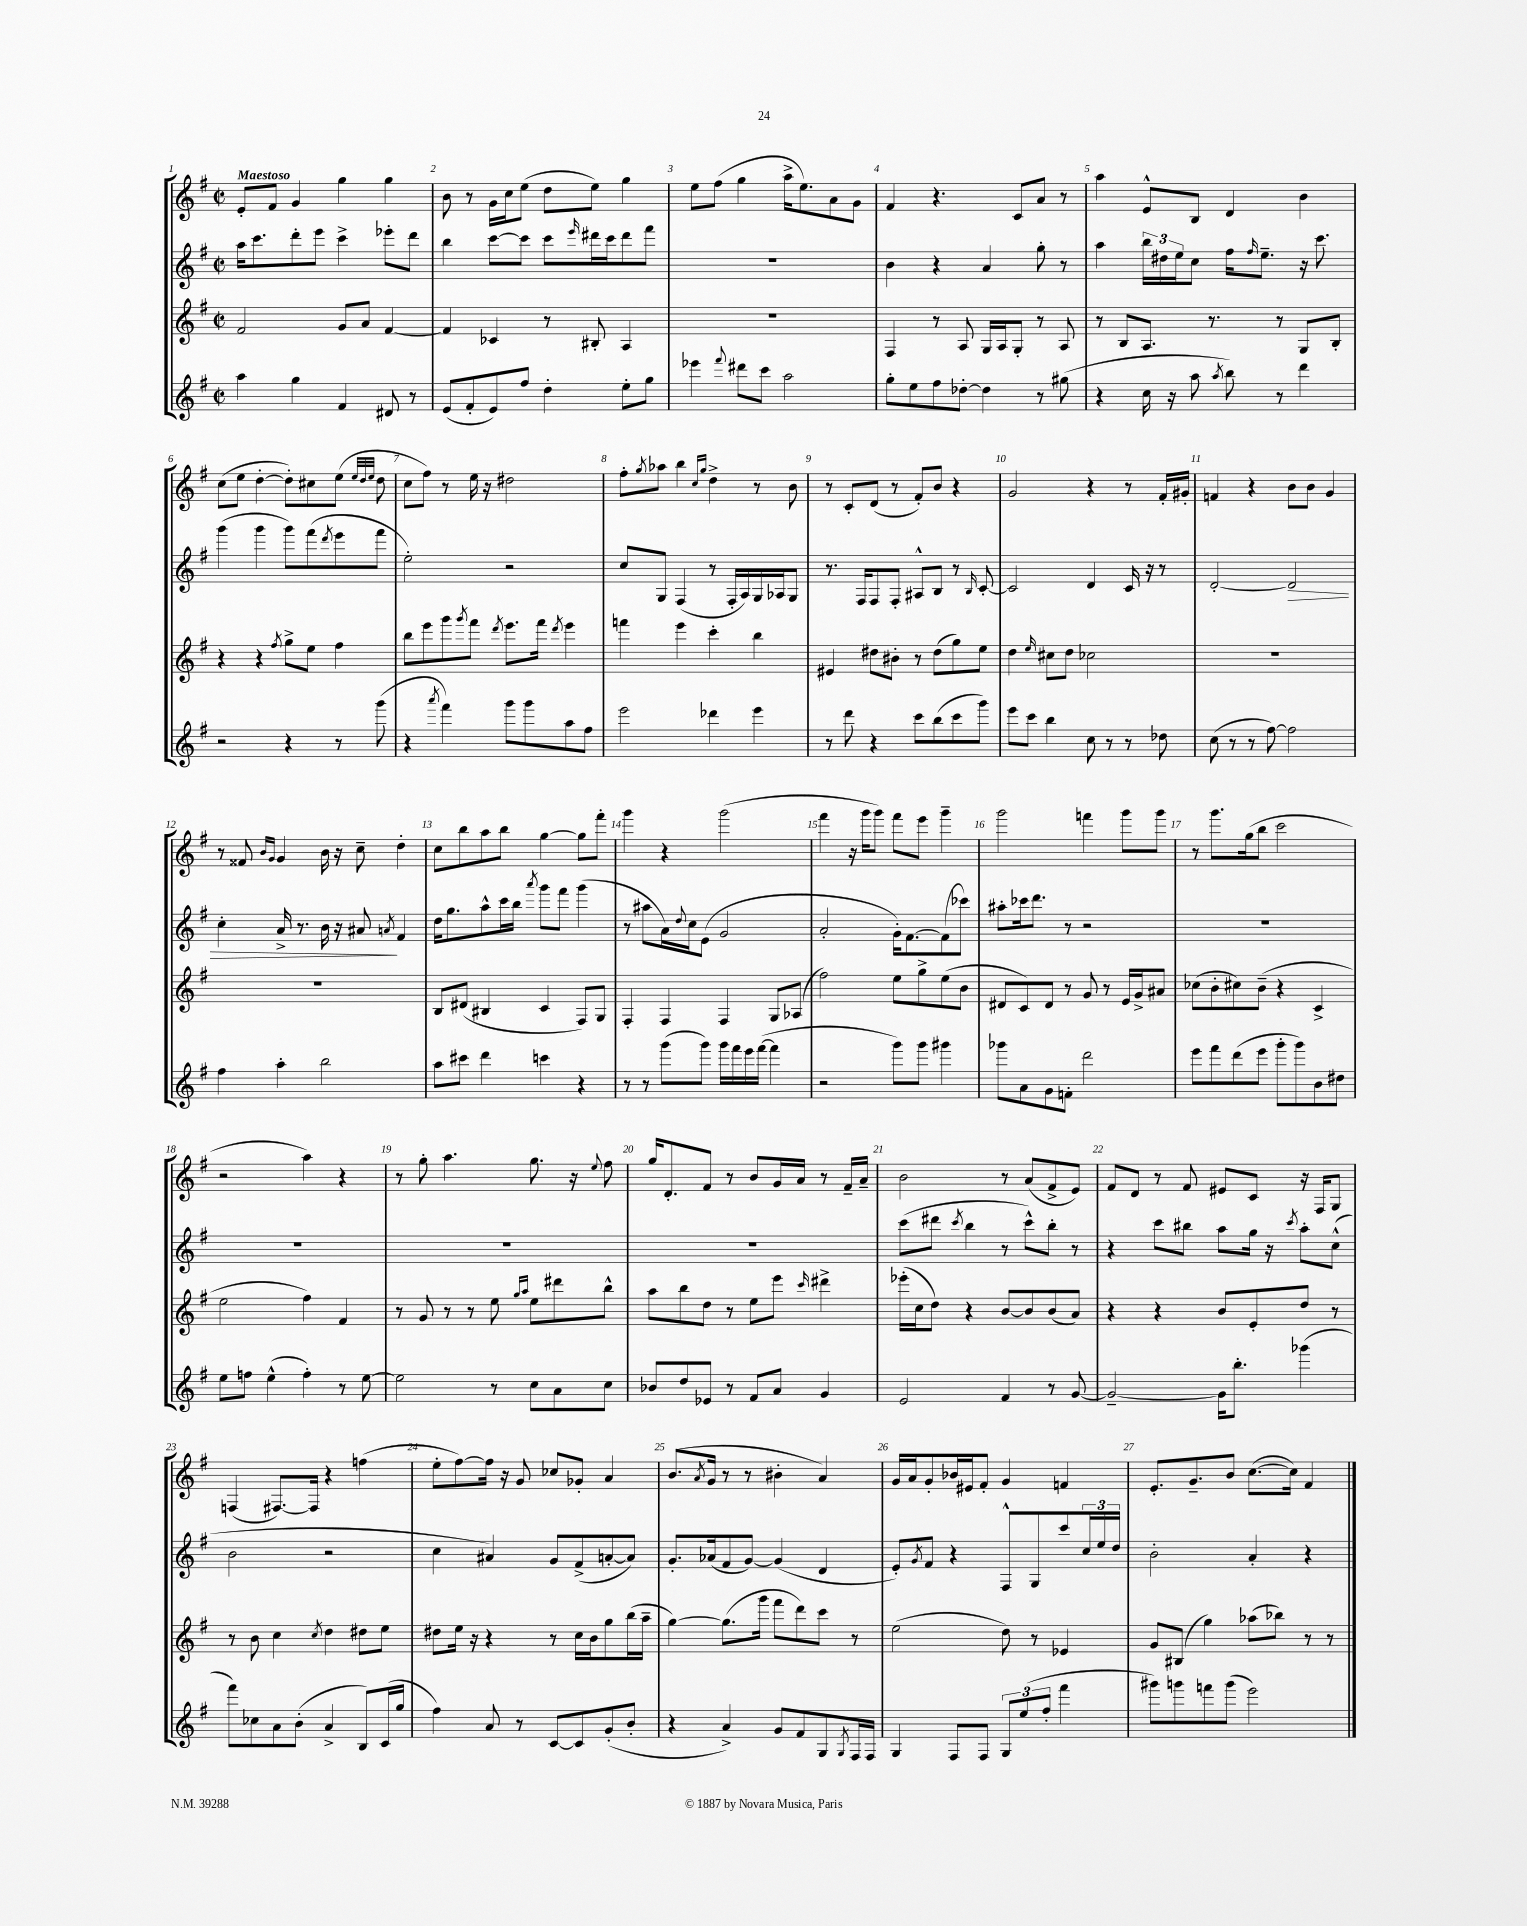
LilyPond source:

<<
\new StaffGroup <<
\new Staff = "s0" {
    \clef treble \key g \major \defaultTimeSignature \time 2/2 \tempo "Maestoso"
    e'8-. fis'8 g'4 g''4 g''4 |
    b'8 r8 g'16 c''16 e''8( d''8 e''8) g''4 |
    e''8 fis''8( g''4 a''16-> e''8.) a'8 g'8 |
    fis'4 r4. c'8 a'8 r8 |
    a''4 e'8-^ b8 d'4 b'4 |
    c''8( e''8 d''4~-. d''8-.) cis''8 e''8( \grace { e''32 d''32 e''32 } d''8 |
    c''8 fis''8) r8 e''16 r16 dis''2 |
    fis''8-. \acciaccatura { g''8 } aes''8 b''4 \grace { c''16 g''16 } d''4-> r8 b'8 |
    r8 c'8-. d'8( r8 fis'8-.) b'8 r4 |
    g'2 r4 r8 fis'16-. gis'16-. |
    f'4 r4 b'8 b'8 g'4 |
    r8 fisis'8 \grace { b'16 g'16 } g'4 b'16 r16 c''8-- d''4-. |
    c''8 b''8 a''8 b''8 g''4~ g''8 fis'''8-. |
    g'''4 r4 g'''2( |
    fis'''4 r16 g'''16 g'''8) fis'''8 e'''8 g'''4-- |
    g'''2 f'''4 g'''8 g'''8 |
    r8 g'''8. g''16( b''8 c'''2 |
    r2 a''4) r4 |
    r8 g''8-. a''4. g''8. r16 \appoggiatura { e''8 } fis''8 |
    g''16 d'8.-. fis'8 r8 b'8 g'16 a'16 r8 fis'16-- a'16-- |
    b'2 r8 a'8( fis'8-> e'8) |
    fis'8 d'8 r8 fis'8 eis'8 c'8 r16 fis16 g8 |
    f4( fis8.~) fis16 r4 f''4( |
    e''8-. fis''8~) fis''16 r16 g'8 ces''8 ges'8-. a'4 |
    b'8.( \acciaccatura { a'8 } g'16 r8 r8 bis'4-. a'4) |
    g'16 a'16 g'8-. bes'16 eis'16 fis'8-. g'4 f'4 |
    e'8.-. g'8.-- b'8 c''8.~( c''16) fis'4 \bar "|." |
}
\new Staff = "s1" {
    \clef treble \key g \major \defaultTimeSignature \time 2/2
    a''16 c'''8. d'''8-. e'''8 c'''4-> ees'''8-. d'''8 |
    b''4 c'''8~ c'''8 c'''8 \grace { e'''16 } dis'''16 c'''16 dis'''8 fis'''8 |
    R1 |
    b'4 r4 a'4 g''8-. r8 |
    a''4 \tuplet 3/2 { b''16 dis''16 e''16 } c''8 fis''16 \grace { fis''16 } e''8.-- r16 c'''8. |
    g'''4( g'''4 g'''8) fis'''8( \acciaccatura { d'''8 } e'''8 fis'''8 |
    e''2-.) r2 |
    c''8 g8 fis4( r8 fis16-. a16) g16 aes16 g8 |
    r8. fis16 fis8 fis8-. ais8-^ b8 r8 \grace { b16 } c'8~-. |
    c'2 d'4 c'16 r16 r8 |
    d'2~-. d'2\> |
    c''4-. a'16-> r8. b'16 r16 ais'8\! \acciaccatura { a'8 } fis'4 |
    d''16 g''8. a''8-^ c'''16 b''16 \acciaccatura { a'''8 } g'''8 fis'''8 g'''4( |
    r8 ais''8 a'16) \appoggiatura { d''8 } c''16 e'8( g'2 |
    a'2-. g'16-.) fis'8.~ fis'8( ces'''8) |
    ais''8-. ces'''16 d'''8. r8 r2 |
    R1 |
    R1 |
    R1 |
    R1 |
    c'''8( dis'''8 \acciaccatura { c'''8 } b''4 r8 c'''8-^) b''8-. r8 |
    r4 c'''8 bis''8 a''8 g''16 r16 \acciaccatura { c'''8 } a''8-. c''8-^( |
    b'2 r2 |
    c''4 ais'4) g'8 fis'8->( a'8~-. a'8) |
    g'8.-. aes'16( fis'8 g'8~) g'4( d'4 |
    e'8-.) \acciaccatura { g'8 } fis'8 r4 fis8-^ g8 c'''8 \tuplet 3/2 { c''16 e''16 d''16 } |
    b'2-. a'4-. r4 \bar "|." |
}
\new Staff = "s2" {
    \clef treble \key g \major \defaultTimeSignature \time 2/2
    fis'2 g'8 a'8 fis'4~ |
    fis'4 ces'4 r8 bis8-. a4 |
    R1 |
    fis4 r8 a8 g16 a16 g8-. r8 a8 |
    r8 b8 a8. r8. r8 g8 b8-. |
    r4 r4 \acciaccatura { fis''8 } g''8-> e''8 fis''4 |
    b''8 e'''8 g'''8 \acciaccatura { g'''8 } fis'''8 \acciaccatura { d'''8 } e'''8. fis'''16 \acciaccatura { d'''8 } e'''4 |
    f'''4 e'''4 c'''4-. b''4 |
    eis'4 dis''8 bis'8-. r8 dis''8( g''8) e''8 |
    d''4 \grace { e''16 } cis''8 d''8 ces''2 |
    R1 |
    R1 |
    b8 dis'8( bis4 c'4 fis8) g8 |
    fis4-. fis4 fis4 g8 aes8( |
    fis''2) e''8 g''8-> e''8( b'8 |
    dis'8 c'8) dis'8 r8 g'8 r8 e'16 g'16-> ais'8 |
    ces''8( b'8-. cis''8) b'8--( r4 c'4-> |
    e''2 fis''4) fis'4 |
    r8 g'8 r8 r8 e''8 \grace { g''16 a''16 } e''8 dis'''8 b''8-^ |
    a''8 b''8 d''8 r8 e''8 e'''8 \grace { c'''16 } dis'''4-> |
    ees'''16-.( c''16 d''8) r4 b'8~ b'8 b'8( a'8) |
    r4 r4 b'8 e'8-. d''8 r8 |
    r8 b'8 c''4 \acciaccatura { c''8 } d''4 dis''8 e''8 |
    dis''8 e''16 r16 r4 r8 c''16 b'16 g''8 b''16( a''16-- |
    g''4~) g''8.( g'''16 fis'''8 d'''8) c'''8 r8 |
    e''2( d''8) r8 ees'4 |
    g'8 bis8( g''4) aes''8( bes''8) r8 r8 \bar "|." |
}
\new Staff = "s3" {
    \clef treble \key g \major \defaultTimeSignature \time 2/2
    a''4 g''4 fis'4 dis'8 r8 |
    e'8( fis'8-. e'8) fis''8 d''4-. e''8-. g''8 |
    ees'''4 \appoggiatura { fis'''8 } dis'''8 c'''8 a''2 |
    g''8-. e''8 fis''8 des''8~-. des''4 r8 gis''8( |
    r4 c''16 r16 a''8 \acciaccatura { a''8 } b''8) r8 d'''4 |
    r2 r4 r8 g'''8( |
    r4 \acciaccatura { a'''8 } fis'''4) g'''8 g'''8 a''8 fis''8 |
    e'''2 des'''4 e'''4 |
    r8 d'''8 r4 c'''8 b''8( c'''8 g'''8) |
    e'''8 c'''8 b''4 c''8 r8 r8 des''8 |
    c''8( r8 r8 fis''8~) fis''2 |
    fis''4 a''4-. b''2 |
    a''8 cis'''8 d'''4 c'''4 r4 |
    r8 r8 g'''8( g'''8) g'''16 fis'''16 e'''16 fis'''16~( fis'''4 |
    r2 g'''8) g'''8 gis'''4 |
    ges'''8 a'8 g'8 f'8-. d'''2 |
    e'''8 fis'''8 d'''8( e'''8 g'''8-. g'''8) b'8 dis''8 |
    e''8 f''8 e''4-^( f''4-.) r8 e''8~ |
    e''2 r8 c''8 a'8 c''8 |
    bes'8 d''8 ees'8 r8 fis'8 a'8 g'4 |
    e'2 fis'4 r8 g'8~ |
    g'2~-- g'16 b''8.-. ges'''4( |
    fis'''8) ces''8 a'8 b'8-.( a'4-> b8) c'16( g''16 |
    fis''4) a'8 r8 c'8~ c'8 g'8-.( b'8-. |
    r4 a'4->) g'8 fis'8 g8 \acciaccatura { g8 } fis16 fis16 |
    g4 fis8 fis8 \tuplet 3/2 { g8 e''8( fis''8-. } fis'''4 |
    gis'''8) g'''8 f'''8 g'''8( e'''2) \bar "|." |
}
>>
>>
\layout { \context { \Score \override BarNumber.break-visibility = ##(#f #t #t) barNumberVisibility = #all-bar-numbers-visible } }
